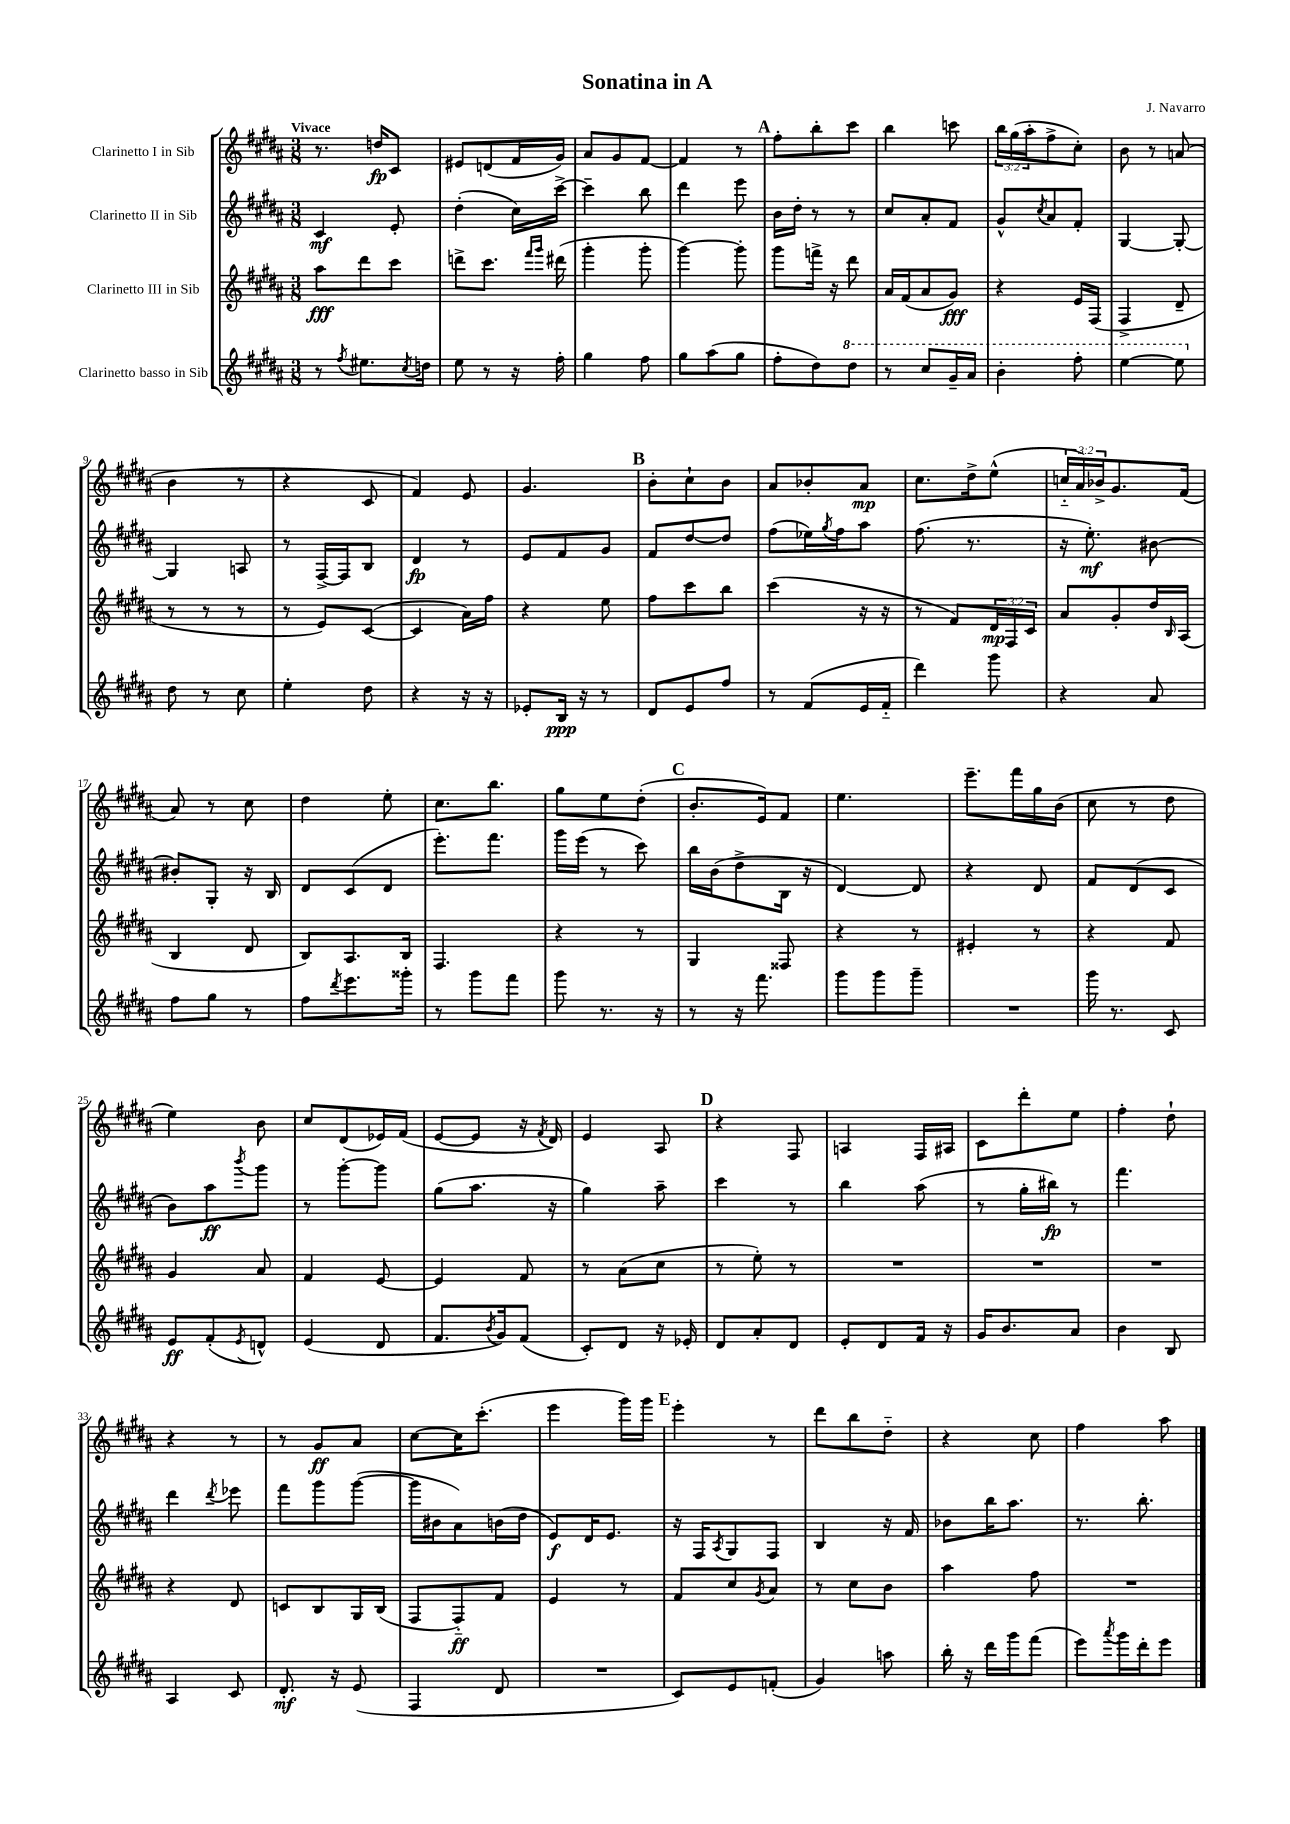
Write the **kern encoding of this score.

**kern	**kern	**kern	**kern
*staff4	*staff3	*staff2	*staff1
*clefG2	*clefG2	*clefG2	*clefG2
*k[f#c#g#d#a#]	*k[f#c#g#d#a#]	*k[f#c#g#d#a#]	*k[f#c#g#d#a#]
*M3/8	*M3/8	*M3/8	*M3/8
8r	8aa#\L	4c#/	8.r
8qff#/	.	.	.
8.ee#\L	8ddd#\	.	.
.	.	.	16dd/LK
.	8ccc#\J	8e'/	8c#/J
8qcc#/	.	.	.
16dd\Jk	.	.	.
=	=	=	=
8ee\	8ddd^\L	(4dd#'\	8e#/L
8r	8.ccc#\J	.	(8d/
16r	.	16cc#\LL)	16f#/L
.	16qqfff#/LL	.	.
.	16qqggg#/JJ	.	.
16ff#'\	(16ddd#\	[16ccc#^\JJ	16g#/JJ)
=	=	=	=
4gg#\	4ggg#'\	4ccc#~\]	8a#/L
.	.	.	8g#/
8ff#\	8ggg#'\	8bb\	[8f#/J
=	=	=	=
8gg#\L	[4ggg#\)	4ddd#\	4f#/]
(8aa#\	.	.	.
8gg#\J	8ggg#'\]	8eee\	8r
=	=	=	=
8ff#'\L	8ggg#\L	16b\LL	8ff#'\L
.	.	16dd#'\JJ	.
8dd#\)	16fff^\Jk	8r	8bb'\
.	16r	.	.
8ddd#\J	8ddd#\	8r	8ccc#\J
=	=	=	=
8r	16a#/LL	8cc#/L	4bb\
.	(16f#/J	.	.
8ccc#/L	8a#/	8a#'/	.
16gg#~/L	8g#/J)	8f#/J	8ccc\
16aa#/JJ	.	.	.
=	=	=	=
4bb'\	4r	8g#^^/L	24bb\LL
.	.	.	(24gg#\
.	.	.	24aa#'\J
.	.	8qcc#/	.
.	.	8a#/	8ff#^\
8fff#'\	16e/LL	8f#'/J	8cc#'\J)
.	(16F#/JJ	.	.
=	=	=	=
[4eee\	4F#^/	[4G#/	8b\
.	.	.	8r
8eee\]	8d#~/	8G#'/_	(8a/
=	=	=	=
8dd#\	8r	4G#/]	4b\
8r	8r	.	.
8cc#\	8r	8A/	8r
=	=	=	=
4ee'\	8r	8r	4r
.	8e/L)	[16F#^/LL	.
.	.	16F#/]J	.
8dd#\	([8c#/J	8B/J	8c#/
=	=	=	=
4r	4c#/]	4d#/	4f#/)
16r	16a#\LL)	8r	8e/
16r	16ff#\JJ	.	.
=	=	=	=
8e-'/L	4r	8e/L	4.g#/
16B/Jk	.	8f#/	.
16r	.	.	.
8r	8ee\	8g#/J	.
=	=	=	=
8d#/L	8ff#\L	8f#/L	8b'\L
8e/	8ccc#\	[8dd#/	8cc#`\
8ff#/J	8bb\J	8dd#/]J	8b\J
=	=	=	=
8r	(4ccc#\	(8ff#\L	8a#/L
(8f#/L	.	16ee-\L)	8b-'/
.	.	8qgg#/	.
.	.	16ff#\J	.
16e/L	16r	8aa#\J	8a#/J
16f#'~/JJ	16r	.	.
=	=	=	=
4ddd#\)	8r	(8.ff#\	8.cc#\L
.	8f#/L)	.	.
.	.	8.r	16dd#^\k
8ggg#\	24d#/L	.	(8ee^^\J
.	24F#/	.	.
.	24c#/JJ	.	.
=	=	=	=
4r	8a#/L	16r	24cc'~/LL
.	.	.	24a#/)
.	.	8.ee'\)	.
.	.	.	24b-^/J
.	8g#'/	.	8.g#/
8a#/	16dd#/L	[8b#\	.
.	16qqB/	.	.
.	(16A#/JJ	.	(16f#/Jk
=	=	=	=
8ff#\L	4B/	8b#'/]L	8a#/)
8gg#\J	.	8G#'/J	8r
8r	8d#/	16r	8cc#\
.	.	16B/	.
=	=	=	=
8ff#\L	8B/L)	8d#/L	4dd#\
8qddd#/	.	.	.
8.eee\	8.A#/	(8c#/	.
.	.	8d#/J	8ee'\
16ggg##'\Jk	16B/Jk	.	.
=	=	=	=
8r	4.F#/	8.eee'\L)	8.cc#\L
8ggg#\L	.	.	.
.	.	8.fff#\J	8.bb\J
8fff#\J	.	.	.
=	=	=	=
8ggg#\	4r	16ggg#\LL	8gg#\L
.	.	(16eee\JJ	.
8.r	.	8r	8ee\
.	8r	8ccc#\)	(8dd#'\J
16r	.	.	.
=	=	=	=
8r	4G#/	16bb\LL	8.b'/L
.	.	(16b\J	.
16r	.	8dd#^\	.
8.fff#\	.	.	16e/k)
.	8F##/	16B\Jk	8f#/J
.	.	16r	.
=	=	=	=
8ggg#\L	4r	[4d#/)	4.ee\
8ggg#\	.	.	.
8ggg#~\J	8r	8d#/]	.
=	=	=	=
4.r	4e#'/	4r	8.eee~\L
.	.	.	16fff#\L
.	8r	8d#/	16gg#\
.	.	.	(16b\JJ
=	=	=	=
16ggg#\	4r	8f#/L	8cc#\
8.r	.	.	.
.	.	(8d#/	8r
8c#/	8f#/	8c#/J	8dd#\
=	=	=	=
8e/L	4g#/	8b\L)	4ee\)
(8f#'/	.	8aa#\	.
8qe/	.	8qbbb/	.
8d^^/J)	8a#/	8ggg#\J	8b\
=	=	=	=
(4e/	4f#/	8r	8cc#/L
.	.	[8ggg#'\L	(8d#/
8d#/	[8e/	8ggg#\]J	16e-/L)
.	.	.	(16f#/JJ
=	=	=	=
8.f#/L	4e/]	(8gg#\L	[8e/L
.	.	8.aa#\J	8e/]J
8qb/	.	.	.
16g#/k)	.	.	.
(8f#/J	8f#/	.	16r
.	.	.	8qf#/
.	.	16r	16d#/)
=	=	=	=
8c#'/L)	8r	4gg#\)	4e/
8d#/J	(8a#\L	.	.
16r	8cc#\J	8aa#~\	8A#/
16e-'/	.	.	.
=	=	=	=
8d#/L	8r	4ccc#\	4r
8a#'/	8ee'\)	.	.
8d#/J	8r	8r	8F#/
=	=	=	=
8e'/L	4.r	4bb\	4A/
8d#/	.	.	.
16f#/Jk	.	(8aa#\	16F#/LL
16r	.	.	16A#/JJ
=	=	=	=
16g#/LK	4.r	8r	8c#\L
8.b/	.	.	.
.	.	16gg#'\LL	8ddd#'\
.	.	16bb#\JJ)	.
8a#/J	.	8r	8ee\J
=	=	=	=
4b\	4.r	4.fff#\	4ff#'\
8B/	.	.	8dd#`\
=	=	=	=
4A#/	4r	4ddd#\	4r
.	.	8qddd#/	.
8c#/	8d#/	8eee-\	8r
=	=	=	=
8.d#'/	8c/L	8fff#\L	8r
.	8B/	8ggg#\	8g#/L
16r	.	.	.
(8e/	16G#/L	([8ggg#\J	8a#/J
.	(16B/JJ	.	.
=	=	=	=
4F#/	8F#/L	16ggg#\]LL	[8cc#\L
.	.	16b#\J	.
.	8F#'~/)	8a#\)	16cc#\]K
.	.	.	(8.ccc#'\J
8d#/	8f#/J	(16b\L	.
.	.	16dd#\JJ	.
=	=	=	=
4.r	4e/	8e/L)	4eee\
.	.	16d#/K	.
.	.	8.e/J	.
.	8r	.	16ggg#\LL)
.	.	.	16ggg#\JJ
=	=	=	=
8c#/L)	8f#/L	16r	4eee'\
.	.	16F#/LK	.
.	.	8qA#/	.
8e/	8cc#/	8G#/	.
.	8qg#/	.	.
(8f'/J	8a#/J	8F#/J	8r
=	=	=	=
4g#/)	8r	4B/	8ddd#\L
.	8cc#\L	.	8bb\
8aa\	8b\J	16r	8dd#'~\J
.	.	16f#/	.
=	=	=	=
16bb'\	4aa#\	8b-\L	4r
16r	.	.	.
16ddd#\LL	.	16bb\K	.
16ggg#\J	.	8.aa#\J	.
(8fff#\J	8ff#\	.	8cc#\
=	=	=	=
8eee\L)	4.r	8.r	4ff#\
8qaaa#/	.	.	.
16ggg#\L	.	.	.
16ddd#'\J	.	8.bb'\	.
8eee\J	.	.	8aa#\
==	==	==	==
*-	*-	*-	*-
